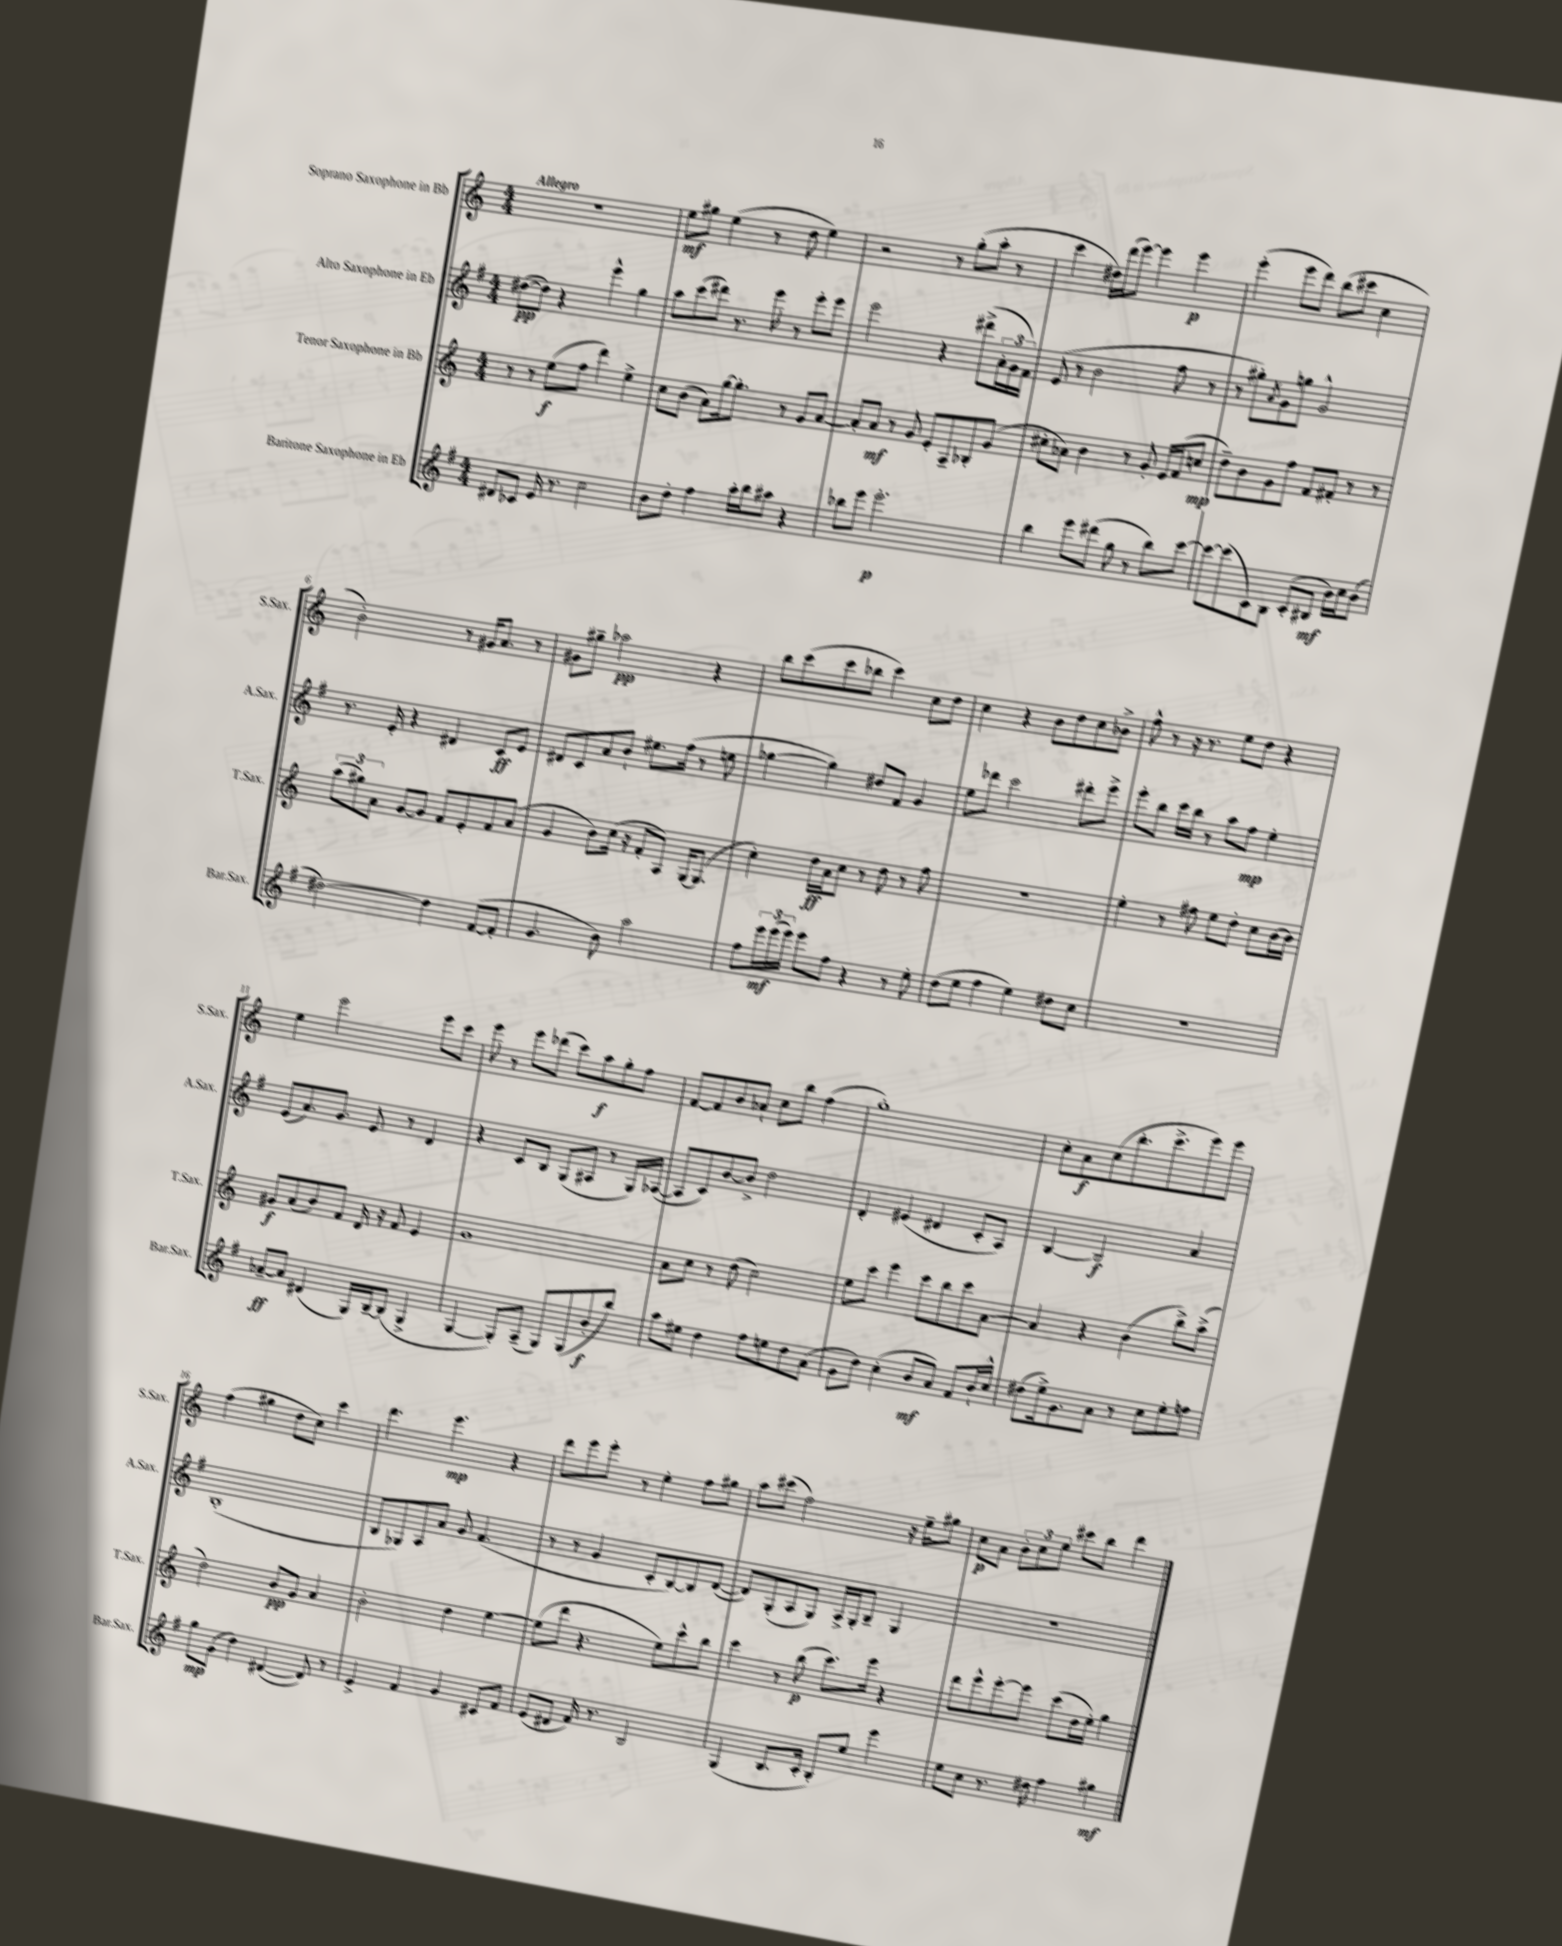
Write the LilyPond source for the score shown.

<<
\new StaffGroup <<
\new Staff = "s0" \with { instrumentName = "Soprano Saxophone in Bb" shortInstrumentName = "S.Sax." } {
    \clef treble \key c \major \numericTimeSignature \time 4/4 \tempo "Allegro"
    R1 |
    e''8\mf gis''8 e''4( r8 d''8 e''4) |
    r2 r8 g''8-.( a''8-. r8 |
    c'''4 dis''16) d'''16( e'''8~) e'''4 e'''4\p |
    e'''4-.( e'''8 d'''8) b''8( cis'''8 c''4 |
    b'2-.) r8 gis'16 a'8. r8 |
    gis'8 gis''8-- aes''2\pp r4 |
    b''8 c'''8( c'''8 bes''8 c'''4) c''8 d''8 |
    c''4 r4 b'8 d''8 c''8 bes'8-> |
    f''8-^ r8 r16 r8. e''8 d''8 r4 |
    e''4 e'''2 e'''8 c'''8 |
    e'''8 r8 e'''8 des'''8( c'''8) a''8\f g''8-. f''8 |
    f'8~ f'8 b'8 aes'8-! c''8 b''8 f''4( |
    g''1-.) |
    c''8-. a'8\f c''8( b''8.-. c'''8.-> e'''8) e'''8 |
    f''4( gis''4 d''8 c''8) c'''4 |
    d'''4. e'''4.\mp r4 |
    d'''8 e'''8 e'''8-. r8 e''4-. f''8 gis''8 |
    a''8 cis'''8( f''2) r16 e''16-- gis''8 |
    c''8\p a'8 \tuplet 3/2 { b'8-. c''8 e''8 } cis'''8 b''8 d'''4 \bar "|." |
}
\new Staff = "s1" \with { instrumentName = "Alto Saxophone in Eb" shortInstrumentName = "A.Sax." } {
    \clef treble \key g \major \numericTimeSignature \time 4/4
    dis''8~\pp( dis''8) r4 e'''4-^ g''4 |
    a''8 c'''8( dis'''8) r8. e'''16 r8 e'''8-. e'''8 |
    e'''2 r4 dis'''8->( \tuplet 3/2 { a'16-. g'16 fis'16) } |
    e'8( r8 b'2 fis''8 r8 |
    r8 gis''8-.) \acciaccatura { a'8 } g'8 g''8 g'2-^ |
    r8. e'16-. r4 dis'4 c'8\ff e'8 |
    dis'8 c'8 a'8 b'8-! eis''8. fis''16( r8 e''8 |
    ges''4~ ges''4) dis''8 fis'8 g'4 |
    e''8 des'''8 c'''2 dis'''8-. e'''8-> |
    e'''8-. b''8 c'''16 b''16 r8 a''8 fis''8\mp e''4-. |
    e'8( a'8.) g'8. e'8 r8 d'4 |
    r4 c'8 b8 g8( ais8 r8 g16) aes16~( |
    aes8 c'8) b'8~ b'8-> d''2 |
    d'4-. eis'4( dis'4 c'8-. a8) |
    b4~ b2\f a'4 |
    b1-.( |
    b8 ges8) a8 a'8 g'8 fis'4.( |
    r8 r8 g'4 c'8-. b8~) b8 d'8~( |
    d'8) g8-.( a8 g8) a16-> g16-. b8-- g4 |
    R1 \bar "|." |
}
\new Staff = "s2" \with { instrumentName = "Tenor Saxophone in Bb" shortInstrumentName = "T.Sax." } {
    \clef treble \key c \major \numericTimeSignature \time 4/4
    r8 r8 e''8\f( f''8 d'''4) e''4-> |
    c''8 b'8( a'8) g''16~ g''8.-. r8 g'8 a'8~ |
    a'8-. a'8\mf r8 g'8 e'8-. a8-- bes8-. g'8( |
    cis''8-. aes'8) b'4 r8 g'8-. e'16 f'16( c''8\mp |
    d''8--) b'8 g'8 f''8 f'8 fis'8-. r8 r8 |
    \tuplet 3/2 { a''8( gis''8) a'8 } g'8~ g'8 f'8 e'8-. f'8 a'8( |
    g'4 b'8) c''16( r16 f'8-. a8) g16~ g8.( |
    c''4-.) d''16\ff a'16 c''8 r8 d''8 r8 f''8 |
    R1 |
    e''4-. r8 fis''8 e''8 d''8-. c''8 b'16~ b'16 |
    gis'8\f a'8( b'8) f'8 d'16 r16 f'8 e'4 |
    g'1 |
    a'8 c''8 r8 d''8( c''2) |
    e''8 c'''8 e'''4 c'''8 b''8 c'''8 a'8~ |
    a'4 r4 b'4( b''8->) a''8->( |
    d''2) b'8\pp g'8 a'4 |
    b'2-. d''4 e''4~ |
    e''8( d'''8 r4. e''8) c'''8-^ b''8 |
    c'''4 r8 b''8\p( c'''8.) e'''16 r4 |
    d'''8 e'''8-^ e'''8~-. e'''8 c'''8( d''16 e''16-.) g''4 \bar "|." |
}
\new Staff = "s3" \with { instrumentName = "Baritone Saxophone in Eb" shortInstrumentName = "Bar.Sax." } {
    \clef treble \key g \major \numericTimeSignature \time 4/4
    dis'8 ces'8 e'16 r8. c''2 |
    b'8 d''8-. fis''4 a''16-. b''16 ais''8 r4 |
    bes''8 e'''8 e'''2.-.\p |
    b''4 e'''8 dis'''8( g''8 r8 b''8) c'''8~ |
    c'''8~ c'''8( c'8) b8 c'8-.( bis8\mf b'16) c''16 b'8( |
    dis''2~) dis''4 fis'8~( fis'8-. |
    g'4. b'8) a''2 |
    fis''8 \tuplet 3/2 { e'''16\mf e'''16( e'''16) } e'''8 fis''8 r4 r8 e''8-. |
    d''8( e''8 fis''4 e''4) dis''8 c''8 |
    R1 |
    aes'8~--\ff aes'8 dis'4( g16) b16~-- b8( g4-> |
    g4~ g8-.) a8--( g8) g8( b'8-.\f b''8) |
    a''8 eis''8 d''4 fis''8 e''8 d''8 a'8( |
    g'8 d''8) c''4-.( b'8\mf a'8) fis'8 b'16-! c''16-^ |
    dis''8( e''16->) g'8. a'8 r8 c''8 e''8-. f''8 |
    g''8\mp g'8( d''4) dis'4~( dis'8) r8 |
    e'4-> fis'4 g'4 cis'8 fis'8 |
    e'8( dis'8 fis'16) r8. b2 |
    g4( b8. c'16-. b8-.) e''8 e'''4 |
    e''8 c''8 r8. dis''16 fis''4 gis''4\mf \bar "|." |
}
>>
>>
